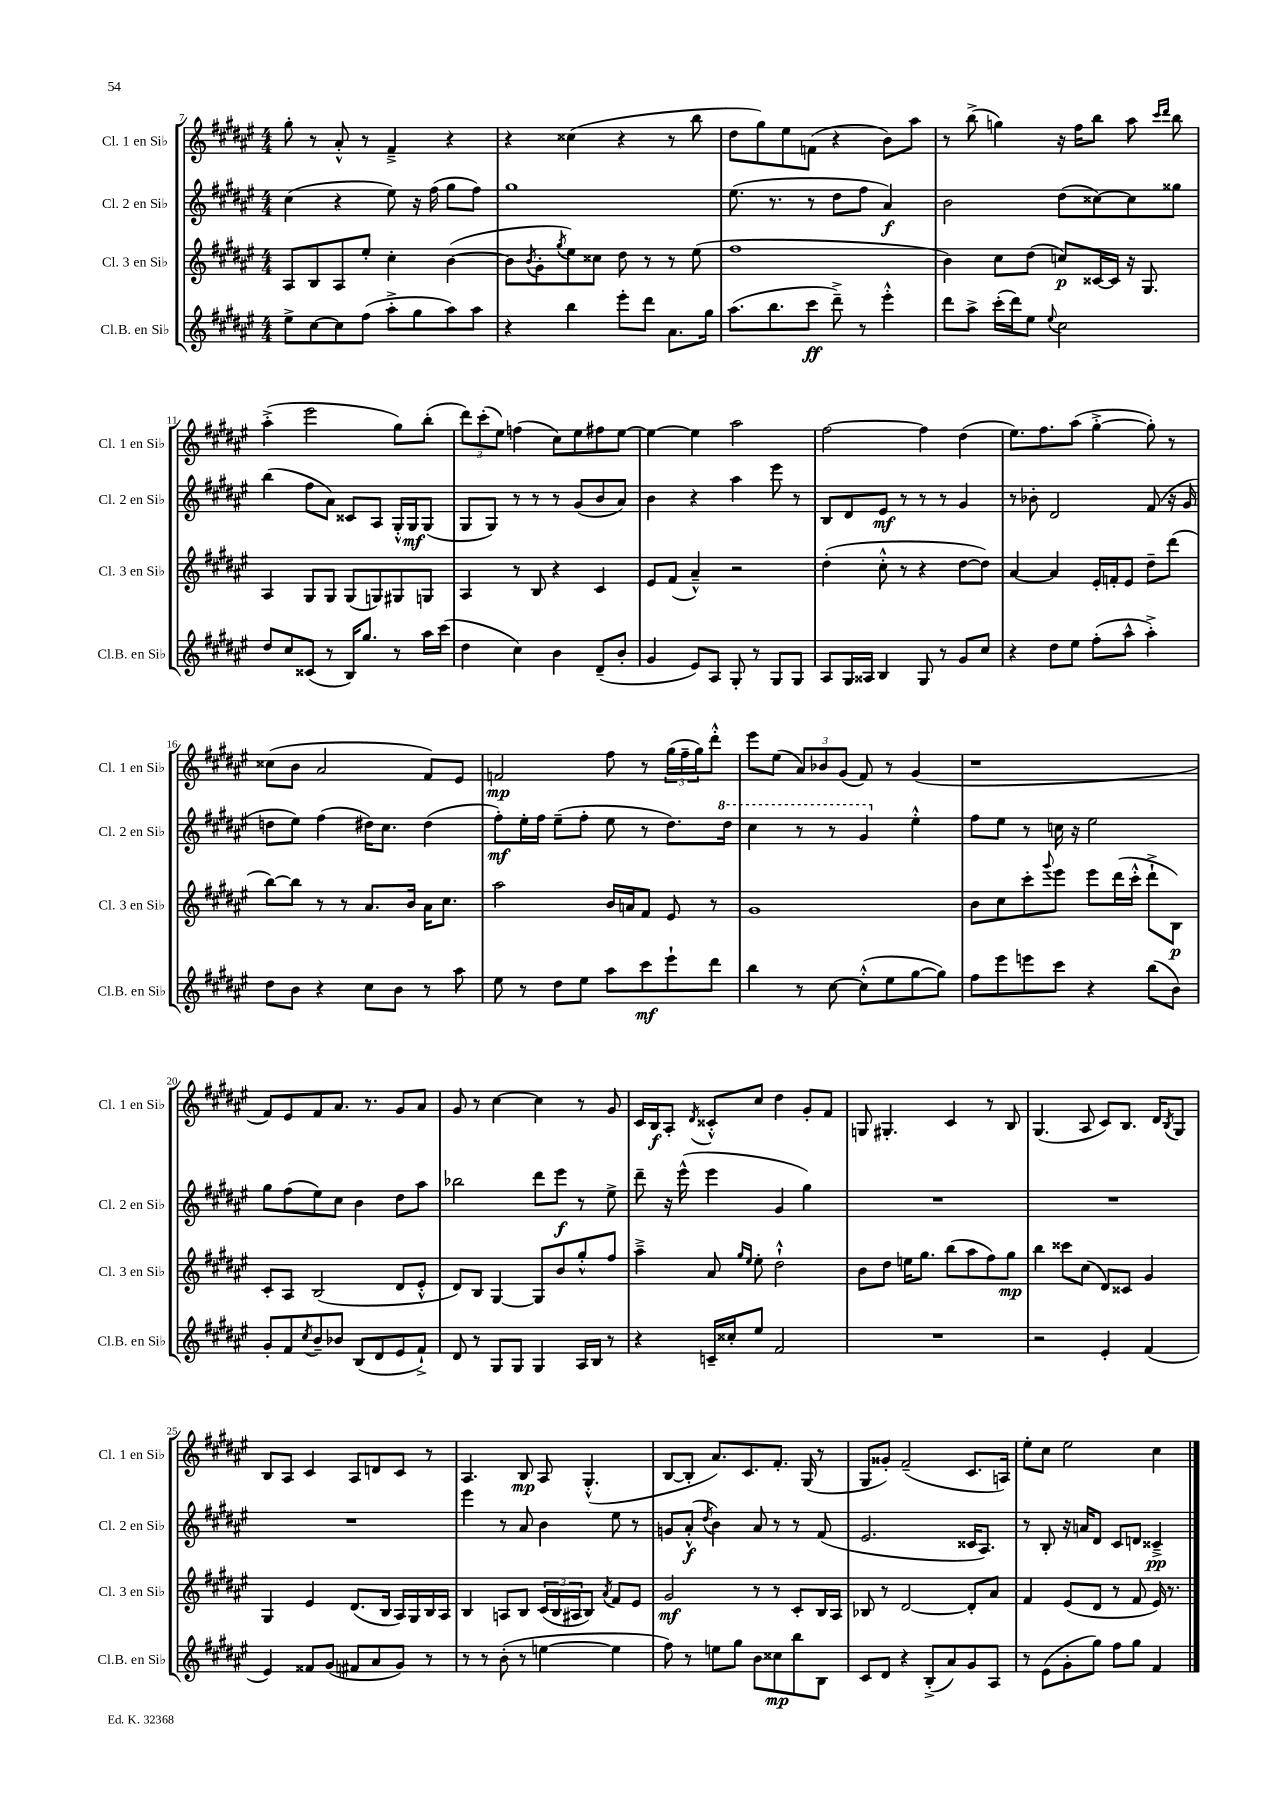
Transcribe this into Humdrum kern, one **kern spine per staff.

**kern	**kern	**kern	**kern
*staff4	*staff3	*staff2	*staff1
*clefG2	*clefG2	*clefG2	*clefG2
*k[f#c#g#d#a#e#]	*k[f#c#g#d#a#e#]	*k[f#c#g#d#a#e#]	*k[f#c#g#d#a#e#]
*M4/4	*M4/4	*M4/4	*M4/4
8ee#^\L	8A#/L	(4cc#\	8gg#'\
[8cc#\	8B/	.	8r
8cc#\]	8A#/	4r	8a#'^^/
(8ff#\J	8ee#'/J	.	8r
8aa#'^\L	4cc#'\	8ee#\)	4f#~^/
8gg#\	.	16r	.
.	.	(16ff#\	.
8aa#\)	([4b\	8gg#\L	4r
8aa#\J	.	8ff#\J)	.
=	=	=	=
4r	8b\]L	1gg#	4r
.	8qb/	.	.
.	8g#'\	.	.
.	8qgg#/	.	.
4bb\	8ee#\)	.	(4cc##\
.	8cc##\J	.	.
8eee#'\L	8dd#\	.	4r
8ddd#\J	8r	.	.
8.a#\L	8r	.	8r
.	(8ee#\	.	8bb\
16gg#\Jk	.	.	.
=	=	=	=
(8.aa#\L	1ff#	(8.ee#\	8dd#\L
.	.	.	8gg#\)
8.bb\	.	8.r	.
.	.	.	8ee#\
8ccc#\J	.	8r	(8f\J
8ddd#~^\)	.	8dd#\L	4r
8r	.	8ff#\J	.
4eee#'^^\	.	4a#/)	8b\L)
.	.	.	8aa#\J
=	=	=	=
8ddd#\L	4b\)	2b\	8r
8aa#^\J	.	.	(8bb^\
(16ccc#'\LL	8cc#\L	.	4gg\)
16ddd#\J)	.	.	.
8ee#\J	(8dd#\J	.	.
8qqee#/	.	.	.
2cc#\	8cc/L)	(8dd#\L	16r
.	.	.	16ff#\LK
.	[16c##/L	[8cc##\)	8bb\J
.	16c##/]JJ	.	.
.	16r	8cc##\]	8aa#\
.	8.G#/	.	.
.	.	.	16qqccc#/LL
.	.	.	16qqddd#/JJ
.	.	8gg##\J	8bb\
=	=	=	=
8dd#/L	4A#/	(4bb\	(4aa#'^\
8cc#/	.	.	.
(8c##/J	8G#/L	8ff#\L	2eee#\
8r	8G#/J	8a#\J)	.
16B/LK)	(8G#/L	8c##/L	.
8.gg#/J	.	.	.
.	8G/)	8A#/J	.
8r	8G#/	16G#'^^/LL	8gg#\L)
.	.	16G#/J	.
16aa#\LL	8G/J	(8G#/J	(8bb'\J
(16ccc#\JJ	.	.	.
=	=	=	=
4dd#\	4A#/	8G#/L	12ddd#\L)
.	.	.	(12ccc#'\
.	.	8G#/J)	.
.	.	.	12ee#\J)
4cc#\)	8r	8r	(4ff\
.	8B/	8r	.
4b\	4r	8r	8cc#\L)
.	.	(8g#/L	8ee#\
(8d#~/L	4c#/	8b/	8ff#\
8b'/J	.	8a#/J)	[8ee#\J
=	=	=	=
4g#/	8e#/L	4b\	4ee#\_
.	(8f#/J	.	.
8e#/L)	4a#~^^/)	4r	4ee#\]
8A#/J	.	.	.
8G#'/	2r	4aa#\	2aa#\
8r	.	.	.
8G#/L	.	8eee#\	.
8G#/J	.	8r	.
=	=	=	=
8A#/L	(4dd#'\	8B/L	[2ff#\
16G#/L	.	8d#/	.
16A##/JJ	.	.	.
4B/	8cc#'^^\	8e#/J	.
.	8r	8r	.
8G#/	4r	8r	4ff#\]
8r	.	8r	.
8g#/L	[8dd#\L	4g#/	(4dd#\
8cc#/J	8dd#\]J)	.	.
=	=	=	=
4r	[4a#/	8r	8.ee#\L)
.	.	8b-'\	.
.	.	.	8.ff#\
8dd#\L	4a#/]	2d#/	.
8ee#\J	.	.	(8aa#\J
(8ff#'\L	16e#'/LL	.	[4gg#'^\
.	16f'/J	.	.
8aa#^^\J	8e#/J	.	.
4aa#'^\)	8dd#~\L	(8f#/	8gg#'\])
.	(8ddd#\J	16r	8r
.	.	16g#/	.
=	=	=	=
8dd#\L	[8bb\L)	8dd\L	(8cc##\L
8b\J	8bb\]J	8ee#\J)	8b\J
4r	8r	(4ff#\	2a#/
.	8r	.	.
8cc#\L	8.a#/L	16dd#\LK)	.
.	.	8.cc#\J	.
8b\J	.	.	.
.	16b/Jk	.	.
8r	16a#\LK	(4dd#\	8f#/L)
.	8.cc#\J	.	.
8aa#\	.	.	8e#/J
=	=	=	=
8ee#\	2aa#\	8ff#'\L)	2f/
8r	.	16ee#'\L	.
.	.	16ff#\JJ	.
8dd#\L	.	(8ee#~\L	.
8ee#\J	.	8ff#'\J	.
8aa#\L	16b/LL	8ee#\	8ff#\
.	16a/J	.	.
8ccc#\	8f#/J	8r	8r
8eee#`\	8e#/	8.dd#\L)	(24gg#\LL
.	.	.	24ff#~\
.	.	.	24gg#\J)
8ddd#\J	8r	.	8ddd#'^^\J
.	.	16ddd#\Jk	.
=	=	=	=
4bb\	1g#	4ccc#\	8eee#\L
.	.	.	(8ee#\J
8r	.	8r	12a#/L)
.	.	.	12b-/
[8cc#\	.	8r	.
.	.	.	(12g#/J
(8cc#'^^\]L	.	4gg#/	8f#/)
8ee#\	.	.	8r
[8gg#\	.	4ee#'^^\	(4g#/
8gg#\]J)	.	.	.
=	=	=	=
8ff#\L	8b\L	8ff#\L	1r
8eee#\	8cc#\	8ee#\J	.
8eee\	8ccc#'\	8r	.
.	8qqggg#/	.	.
8ccc#\J	8eee#\J	16cc\	.
.	.	16r	.
4r	8eee#\L	2ee#\	.
.	(16ddd#\L	.	.
.	16ccc#'^^\JJ	.	.
(8bb\L	8ddd#`^\L	.	.
8b\J)	8B\J)	.	.
=	=	=	=
8g#'/L	8c#'/L	8gg#\L	8f#/L)
8f#/	8A#/J	(8ff#\	8e#/
8qcc#/	.	.	.
8b~/	(2B/	8ee#\)	8f#/
8b-/J	.	8cc#\J	8.a#/J
(8B/L	.	4b\	.
.	.	.	8.r
8d#/	.	.	.
8e#/	8d#/L	8dd#\L	8g#/L
8f#`^/J)	8e#'^^/J	8aa#\J	8a#/J
=	=	=	=
8d#/	8d#/L)	2bb-\	8g#/
8r	8B/J	.	8r
8G#/L	[4G#/	.	[4cc#\
8G#/J	.	.	.
4G#/	8G#/]L	8ddd#\L	4cc#\]
.	8b/	8eee#\J	.
16A#/LL	8gg#'^^/	8r	8r
16B/JJ	.	.	.
8r	8ff#/J	8ee#^\	8g#/
=	=	=	=
4r	4aa#~^\	8ddd#~\	16c#/LL
.	.	.	16B/J
.	.	16r	8A#'/J
.	.	(16eee#^^\	.
.	.	.	8qd#/
16c~/LL	8a#/	4eee#\	8c##'^^/L
16cc##'/J	.	.	.
.	16qqgg#/LL	.	.
.	16qqee#/JJ	.	.
8ee#/J	8ee#'\	.	8cc#/J
2f#/	2dd#`^^\	4g#/	4dd#\
.	.	4gg#\)	8g#'/L
.	.	.	8f#/J
=	=	=	=
1r	8b\L	1r	8G/
.	8dd#\J	.	4.G#'/
.	16ee\LK	.	.
.	8.gg#\J	.	.
.	(8bb\L	.	4c#/
.	8aa#\	.	.
.	8ff#\)	.	8r
.	8gg#\J	.	8B/
=	=	=	=
2r	4bb\	1r	(4.G#/
.	8ccc##\L	.	.
.	(8cc#\J	.	8A#/
4e#'/	8d#/L)	.	8c#/L)
.	8c##/J	.	8.B/J
(4f#/	4g#/	.	.
.	.	.	16d#/LK
.	.	.	8qB/
.	.	.	8G#/J
=	=	=	=
4e#/)	4G#/	1r	8B/L
.	.	.	8A#/J
8f##/L	4e#/	.	4c#/
(8g#/J	.	.	.
8f#/L	(8.d#/L	.	8A#/L
8a#/	.	.	8d/
.	16B/Jk	.	.
8g#/J)	16A#/LL)	.	8c#/J
.	16G#/	.	.
8r	16B/	.	8r
.	16A#/JJ	.	.
=	=	=	=
8r	4B/	4eee#\	4.A#/
8r	.	.	.
(8b'\	8A/L	8r	.
8r	8B/J	8a#/	8B/
[4ee\	(24c#/LL	4b\	8A#/
.	24B/	.	.
.	24A#/J	.	.
.	8B/J)	.	(4.G#'^^/
.	8qa#/	.	.
4ee\]	8f#/L	8ee#\	.
.	8e#/J	8r	.
=	=	=	=
8ff#\)	2g#/	8g/L	[8B/L
8r	.	(8a#'^^/J	8B'/]J
.	.	8qdd#/	.
8ee\L	.	4b\)	8.a#/L)
8gg#\J	.	.	.
.	.	.	8.c#/
8b\L	8r	8a#/	.
8cc##\	8r	8r	8.f#'/J
8bb\	8c#'/L	8r	.
.	.	.	(16G#/
8B\J	16B/L	(8f#/	8r
.	16A#/JJ	.	.
=	=	=	=
8c#/L	8B-/	2.e#/	8G#/L
8d#/J	8r	.	8g##'/J)
4r	[2d#/	.	(2f#~/
(8B'^/L	.	.	.
8a#/)	.	.	.
8g#/	8d#'/]L	16c##/LK	8.c#/L
.	.	8.A#/J)	.
8A#/J	8a#/J	.	.
.	.	.	16A/Jk)
=	=	=	=
8r	4f#/	8r	8ee#'\L
(8e#\L	.	8B'/	8cc#\J
8g#'\	(8e#/L	16r	2ee#\
.	.	16a/LK	.
8gg#\J)	8d#/J	8d#/J	.
8ff#\L	8r	8c#/L	.
8gg#\J	8f#/	8d/J	.
4f#/	16e#/)	4c##~^/	4cc#\
.	8.r	.	.
==	==	==	==
*-	*-	*-	*-
